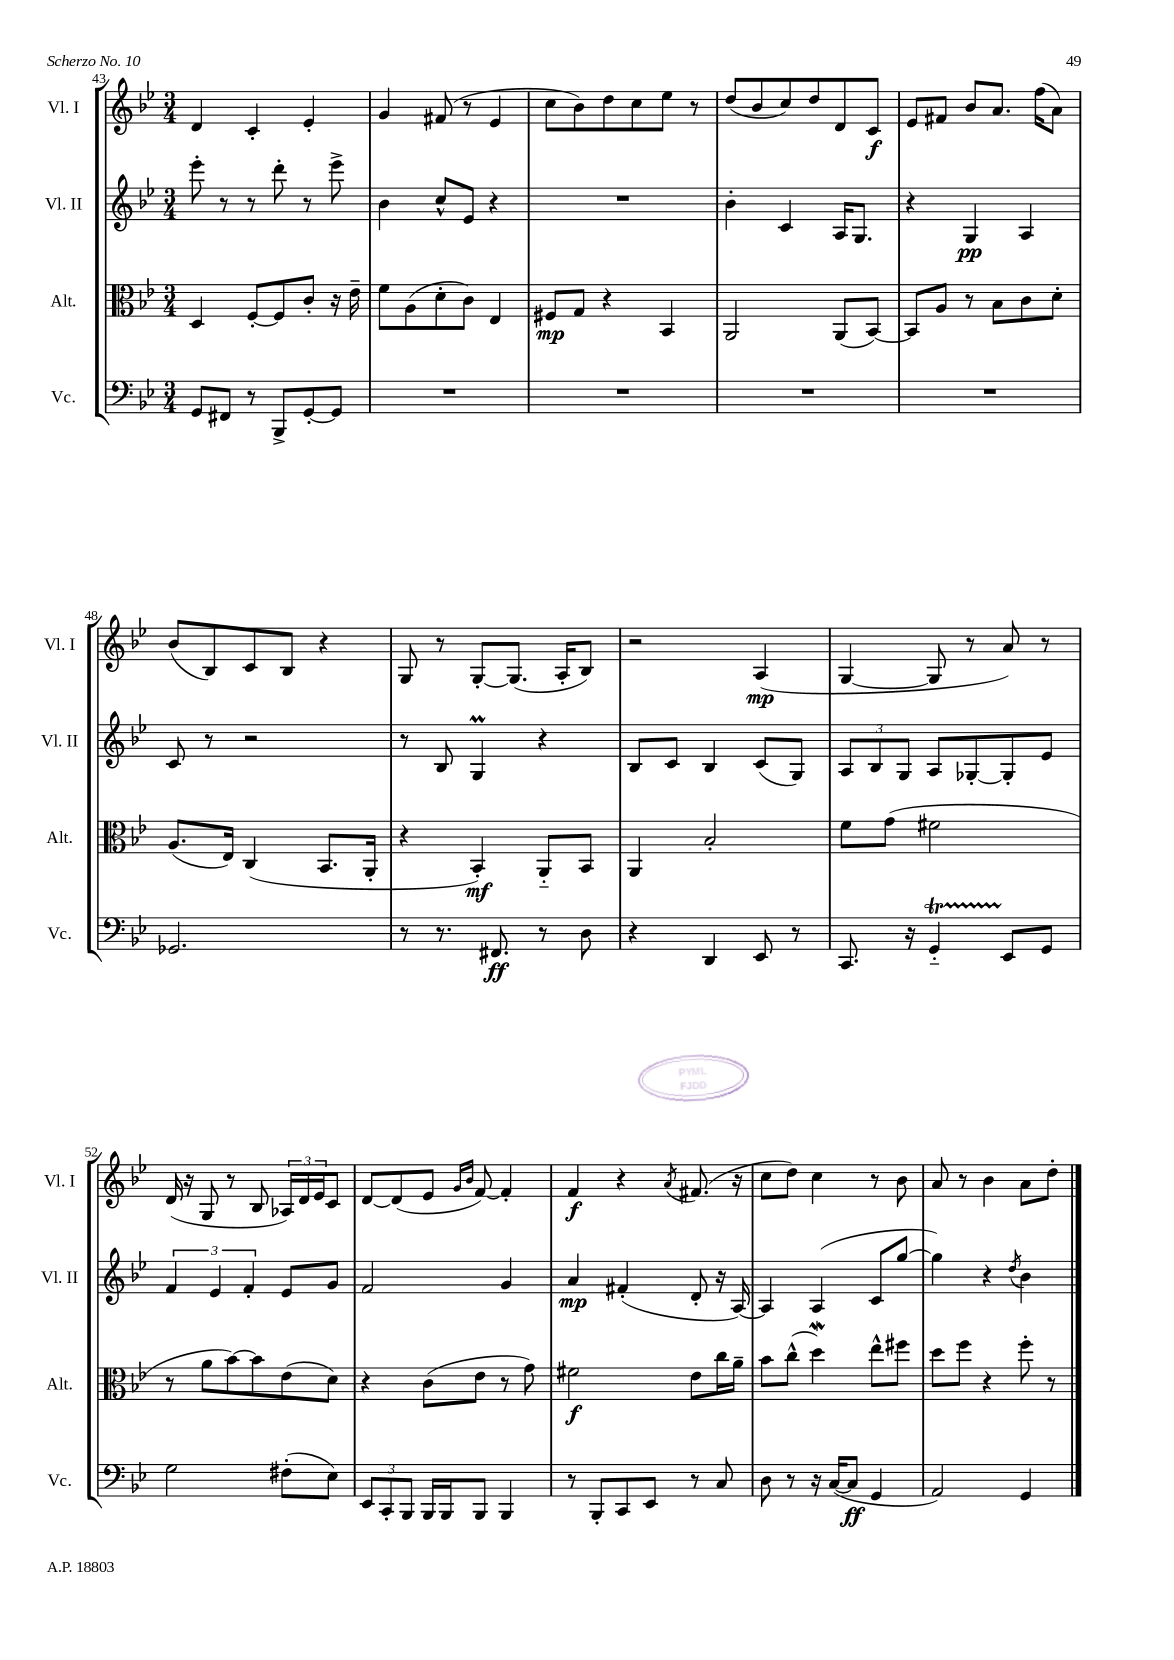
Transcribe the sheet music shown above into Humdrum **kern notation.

**kern	**kern	**kern	**kern
*staff4	*staff3	*staff2	*staff1
*clefF4	*clefC3	*clefG2	*clefG2
*k[b-e-]	*k[b-e-]	*k[b-e-]	*k[b-e-]
*M3/4	*M3/4	*M3/4	*M3/4
8GG	4D	8eee-'	4d
8FF#	.	8r	.
8r	[8F'	8r	4c'
8BBB-^	8F]	8ddd'	.
[8GG'	8c'	8r	4e-'
8GG]	16r	8eee-^	.
.	16e-~	.	.
=	=	=	=
2.r	8f	4b-	4g
.	(8A	.	.
.	8d'	8cc^^	(8f#
.	8c)	8e-	8r
.	4E-	4r	4e-
=	=	=	=
2.r	8F#	2.r	8cc
.	8G	.	8b-)
.	4r	.	8dd
.	.	.	8cc
.	4BB-	.	8ee-
.	.	.	8r
=	=	=	=
2.r	2AA	4b-'	(8dd
.	.	.	8b-
.	.	4c	8cc)
.	.	.	8dd
.	(8AA	16A	8d
.	.	8.G	.
.	[8BB-)	.	8c
=	=	=	=
2.r	8BB-]	4r	8e-
.	8A	.	8f#
.	8r	4G	8b-
.	8B-	.	8.a
.	8c	4A	.
.	.	.	(16ff
.	8d'	.	8a)
=	=	=	=
2.GG-	(8.A	8c	(8b-
.	.	8r	8B-)
.	16E-)	.	.
.	(4C	2r	8c
.	.	.	8B-
.	8.BB-	.	4r
.	16AA'	.	.
=	=	=	=
8r	4r	8r	8G
8.r	.	8B-	8r
.	4BB-')	4G	[8G'
8.FF#	.	.	.
.	.	.	(8.G]
8r	8AA'~	4r	.
.	.	.	16A'
8D	8BB-	.	8B-)
=	=	=	=
4r	4AA	8B-	2r
.	.	8c	.
4DD	2B-'	4B-	.
8EE-	.	(8c	(4A
8r	.	8G)	.
=	=	=	=
8.CC	8f	12A	[4G
.	.	12B-	.
.	(8g	.	.
.	.	12G	.
16r	.	.	.
4GG'~	2f#	8A	8G]
.	.	[8G-'	8r
8EE-	.	8G-']	8a)
8GG	.	8e-	8r
=	=	=	=
2G	8r	6f	(16d
.	.	.	16r
.	8a	.	8G
.	.	6e-	.
.	[8b-)	.	8r
.	.	6f'	.
.	8b-]	.	8B-
(8F#'	(8e-	8e-	24A-)
.	.	.	24d
.	.	.	24e-
8E-)	8d)	8g	8c
=	=	=	=
12EE-	4r	2f	[8d
12CC'	.	.	.
.	.	.	(8d]
12BBB-	.	.	.
16BBB-	(8c	.	8e-
16BBB-	.	.	.
.	.	.	16qqg
.	.	.	16qqb-
8BBB-	8e-	.	[8f)
4BBB-	8r	4g	4f']
.	8g)	.	.
=	=	=	=
8r	2f#	4a	4f
8BBB-'	.	.	.
8CC	.	(4f#'	4r
8EE-	.	.	.
.	.	.	8qa
8r	8e-	8d'	(8.f#
8C	16cc	16r	.
.	16a~	[16A)	16r
=	=	=	=
8D	8b-	4A]	8cc
8r	(8cc^^	.	8dd)
16r	4dd)	(4A	4cc
([16C	.	.	.
8C]	.	.	.
4GG	8ee-^^	8c	8r
.	8ff#	[8gg	8b-
=	=	=	=
2AA)	8dd	4gg])	8a
.	8ff	.	8r
.	4r	4r	4b-
.	.	8qdd	.
4GG	8ff'	4b-	8a
.	8r	.	8dd'
==	==	==	==
*-	*-	*-	*-
